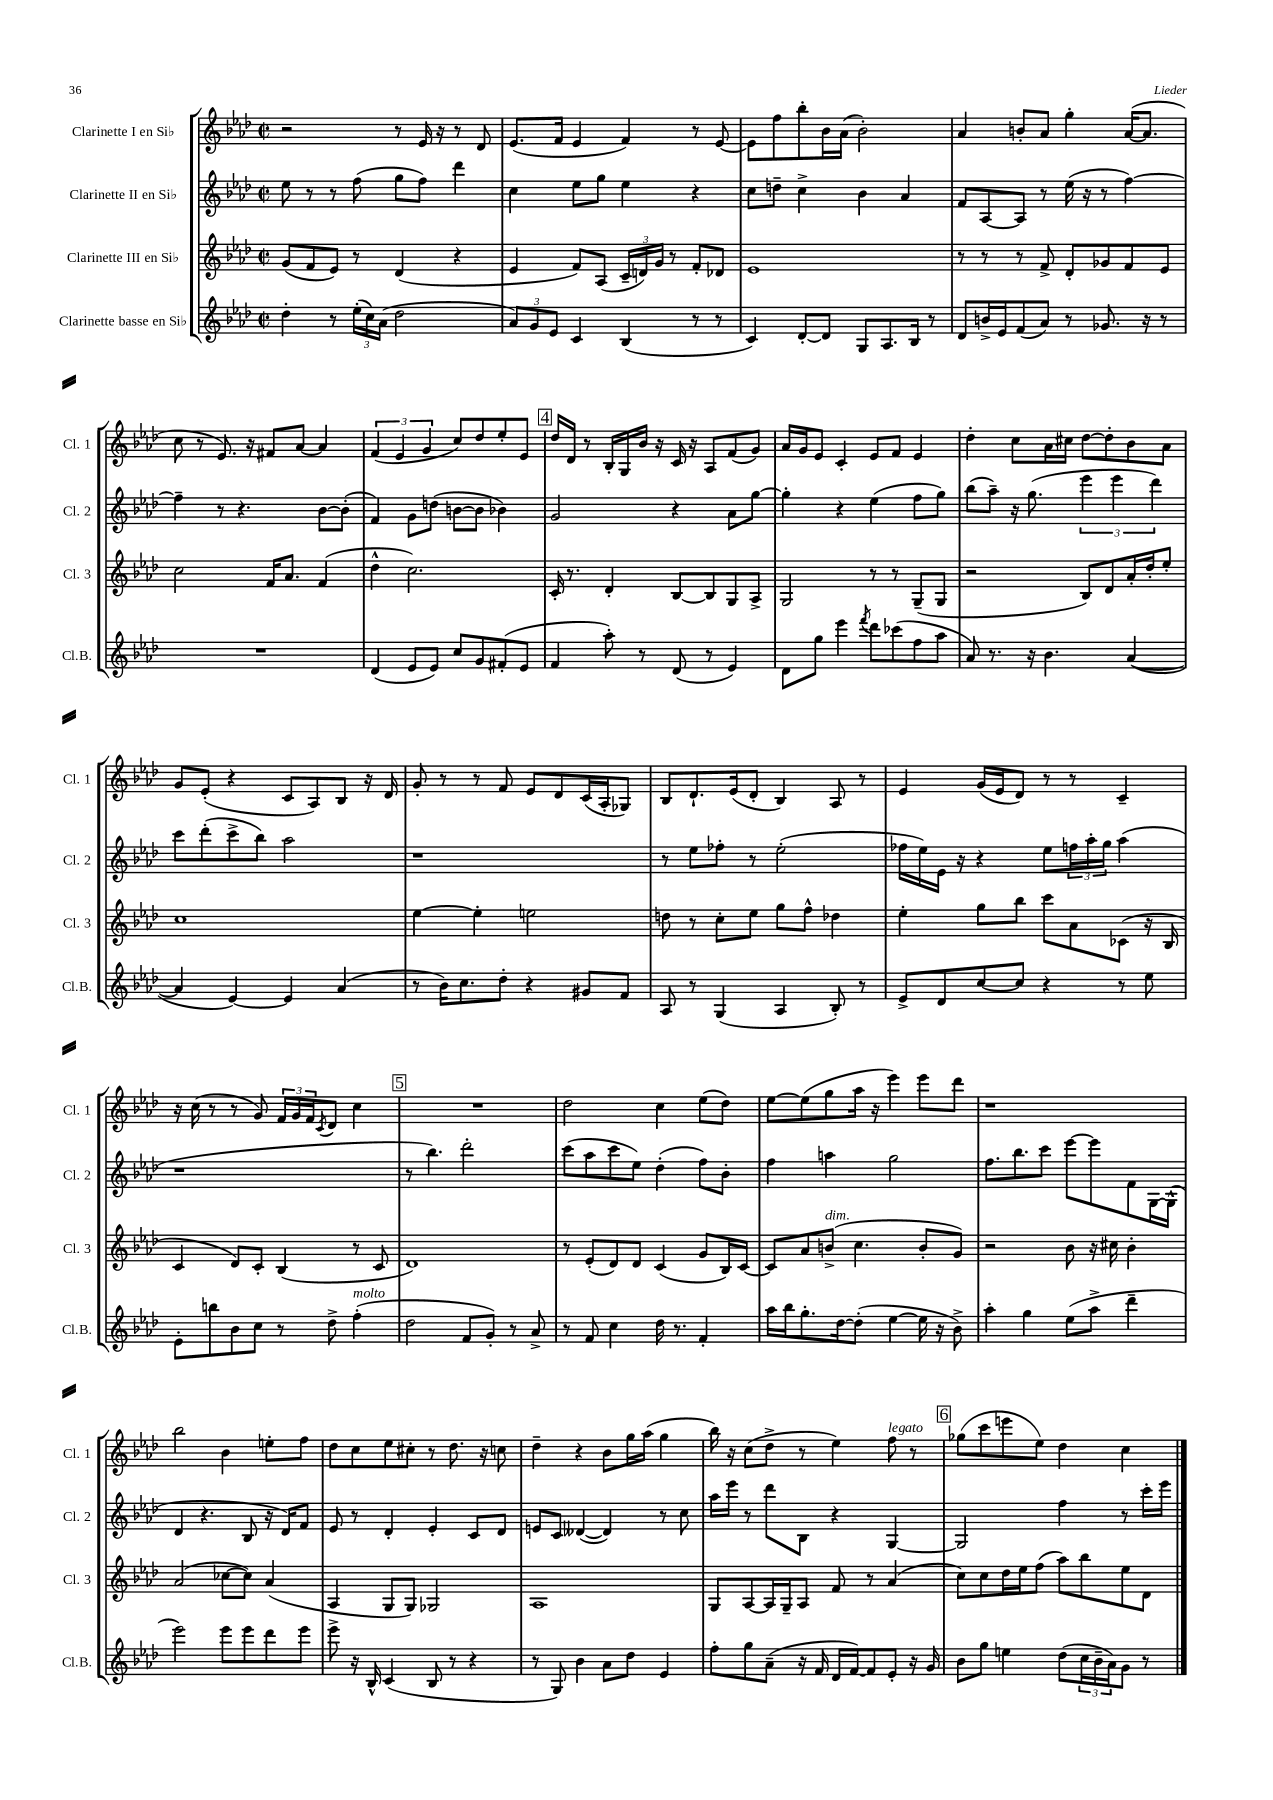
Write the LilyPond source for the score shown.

<<
\new StaffGroup <<
\new Staff = "s0" \with { instrumentName = "Clarinette I en Sib" shortInstrumentName = "Cl. 1" } {
    \clef treble \key aes \major \defaultTimeSignature \time 2/2
    r2 r8 ees'16 r16 r8 des'8 |
    ees'8.( f'16 ees'4 f'4) r8 ees'8~ |
    ees'8 f''8 bes''8-. bes'16 aes'16( bes'2-.) |
    aes'4 b'8-. aes'8 g''4-. aes'16~( aes'8. |
    c''8 r8 ees'8.) r16 fis'8 aes'8~ aes'4 |
    \tuplet 3/2 { f'4( ees'4 g'4 } c''8) des''8 ees''8-. ees'8 |
    \mark \markup { \box "4" } des''16 des'16 r8 bes16-. g16 bes'16 r16 c'16 r16 aes8 f'8( g'8) |
    aes'16 g'16 ees'8 c'4-. ees'8 f'8 ees'4 |
    des''4-. c''8 aes'16 cis''16 des''8~ des''8-. bes'8 aes'8 |
    g'8 ees'8-.( r4 c'8 aes8) bes8 r16 des'16 |
    g'8-. r8 r8 f'8 ees'8 des'8 c'16( aes16-. ges8) |
    bes8 des'8.-! ees'16( des'8-. bes4) aes8 r8 |
    ees'4 g'16( ees'16 des'8) r8 r8 c'4-- |
    r16 c''16( r8 r8 g'8) \tuplet 3/2 { f'16 g'16 f'16 } \acciaccatura { c'8 } des'8 c''4 |
    \mark \markup { \box "5" } R1 |
    des''2 c''4 ees''8( des''8) |
    ees''8~ ees''8( g''8 aes''16 r16 ees'''4) ees'''8 des'''8 |
    r1 |
    bes''2 bes'4 e''8-. f''8 |
    des''8 c''8 ees''8 cis''8-. r8 des''8. r16 c''8 |
    des''4-- r4 bes'8 g''16 aes''16( g''4 |
    bes''16) r16 c''8( des''8-> r8 ees''4) f''8^\markup { \italic "legato" } r8 |
    \mark \markup { \box "6" } ges''8( c'''8 e'''8 ees''8) des''4 c''4 \bar "|." |
}
\new Staff = "s1" \with { instrumentName = "Clarinette II en Sib" shortInstrumentName = "Cl. 2" } {
    \clef treble \key aes \major \defaultTimeSignature \time 2/2
    ees''8 r8 r8 f''8( g''8 f''8) des'''4 |
    c''4 ees''8 g''8 ees''4 r4 |
    c''8 d''8-- c''4-> bes'4 aes'4 |
    f'8 aes8~ aes8 r8 ees''16( r16 r8 f''4~) |
    f''4-- r8 r4. bes'8~ bes'8-.( |
    f'4) g'8 d''8( b'8~ b'8 bes'4) |
    \mark \markup { \box "4" } g'2 r4 aes'8 g''8~ |
    g''4-. r4 ees''4( f''8 g''8) |
    bes''8( aes''8--) r16 g''8.( \tuplet 3/2 { ees'''4 ees'''4 des'''4) } |
    c'''8 des'''8-.( c'''8-> bes''8) aes''2 |
    r1 |
    r8 ees''8 fes''8-. r8 ees''2-.( |
    fes''16 ees''16) ees'16 r16 r4 ees''8 \tuplet 3/2 { f''16 aes''16-. g''16 } aes''4( |
    r1 |
    \mark \markup { \box "5" } r8 bes''4.) des'''2-. |
    c'''8( aes''8 c'''8 ees''8) des''4-.( f''8) bes'8-. |
    f''4 a''4 g''2 |
    f''8. bes''8. c'''8 ees'''8~ ees'''8 f'8 g16~ g16-^( |
    des'4 r4. bes8 r16 des'16) f'8 |
    ees'8 r8 des'4-. ees'4-. c'8 des'8 |
    e'8 c'8 deses'4~( deses'4) r8 c''8 |
    aes''16 ees'''16 r8 des'''8 bes8 r4 g4~ |
    \mark \markup { \box "6" } g2 f''4 r8 c'''16-. ees'''16 \bar "|." |
}
\new Staff = "s2" \with { instrumentName = "Clarinette III en Sib" shortInstrumentName = "Cl. 3" } {
    \clef treble \key aes \major \defaultTimeSignature \time 2/2
    g'8( f'8 ees'8) r8 des'4( r4 |
    ees'4 f'8) aes8( \tuplet 3/2 { c'16-- d'16) g'16 } r8 f'8-. des'8 |
    ees'1 |
    r8 r8 r8 f'8-> des'8-. ges'8 f'8 ees'8 |
    c''2 f'16 aes'8. f'4( |
    des''4-^ c''2.) |
    \mark \markup { \box "4" } c'16-. r8. des'4-. bes8~ bes8 g8 aes8-> |
    g2 r8 r8 g8--( g8 |
    r2 bes8) des'8 aes'16-. des''16-. ees''8-. |
    c''1 |
    ees''4~ ees''4-. e''2 |
    d''8 r8 c''8-. ees''8 g''8 f''8-^ des''4 |
    ees''4-. g''8 bes''8 c'''8 aes'8 ces'8( r16 bes16 |
    c'4 des'8) c'8-. bes4( r8 c'8 |
    \mark \markup { \box "5" } des'1) |
    r8 ees'8-.( des'8) des'8 c'4( g'8 bes16) c'16~ |
    c'8 aes'8 b'8->^\markup { \italic "dim." }( c''4. b'8-. g'8) |
    r2 bes'8 r16 cis''16 bes'4-. |
    aes'2( ces''8~ ces''8) aes'4( |
    aes4 g8 g8) ges2 |
    aes1 |
    g8 aes8~ aes16 g16-- aes8 f'8 r8 aes'4( |
    \mark \markup { \box "6" } c''8) c''8 des''16 ees''16 f''8( aes''8) bes''8 ees''8 des'8 \bar "|." |
}
\new Staff = "s3" \with { instrumentName = "Clarinette basse en Sib" shortInstrumentName = "Cl.B." } {
    \clef treble \key aes \major \defaultTimeSignature \time 2/2
    des''4-. r8 \tuplet 3/2 { ees''16-.( c''16) aes'16( } des''2 |
    \tuplet 3/2 { aes'8) g'8 ees'8 } c'4 bes4( r8 r8 |
    c'4) des'8~-. des'8 g8 aes8. bes16 r8 |
    des'8 b'16-> ees'16 f'8( aes'8) r8 ges'8. r16 r8 |
    R1 |
    des'4( ees'8 ees'8) c''8 g'8 fis'8-.( ees'8 |
    \mark \markup { \box "4" } f'4 aes''8-.) r8 des'8( r8 ees'4) |
    des'8 g''8 ees'''4 \acciaccatura { f'''8 } des'''8 ces'''8( f''8 aes''8 |
    aes'8) r8. r16 bes'4. aes'4~( |
    aes'4 ees'4~) ees'4 aes'4( |
    r8 bes'16) c''8. des''8-. r4 gis'8 f'8 |
    aes8 r8 g4( aes4 bes8-.) r8 |
    ees'8-> des'8 c''8~ c''8 r4 r8 ees''8 |
    ees'8-. b''8 bes'8 c''8 r8 des''8-> f''4-.^\markup { \italic "molto" }( |
    \mark \markup { \box "5" } des''2 f'8 g'8-.) r8 aes'8-> |
    r8 f'8 c''4 des''16 r8. f'4-. |
    aes''16 bes''16 g''8.-. des''16~ des''8-.( ees''4~ ees''16 r16 bes'8->) |
    aes''4-. g''4 ees''8( aes''8-> des'''4-- |
    ees'''2) ees'''8 ees'''8 des'''8 ees'''8 |
    ees'''8-> r16 bes16-^ c'4( bes8 r8 r4 |
    r8 g8) bes'4 aes'8 des''8 ees'4 |
    f''8-. g''8 aes'8--( r16 f'16 des'16 f'16~) f'8 ees'8-. r16 g'16 |
    \mark \markup { \box "6" } bes'8 g''8 e''4 des''8( \tuplet 3/2 { c''16 bes'16-- aes'16) } g'8 r8 \bar "|." |
}
>>
>>
\layout { \context { \Score \remove "Bar_number_engraver" } }
